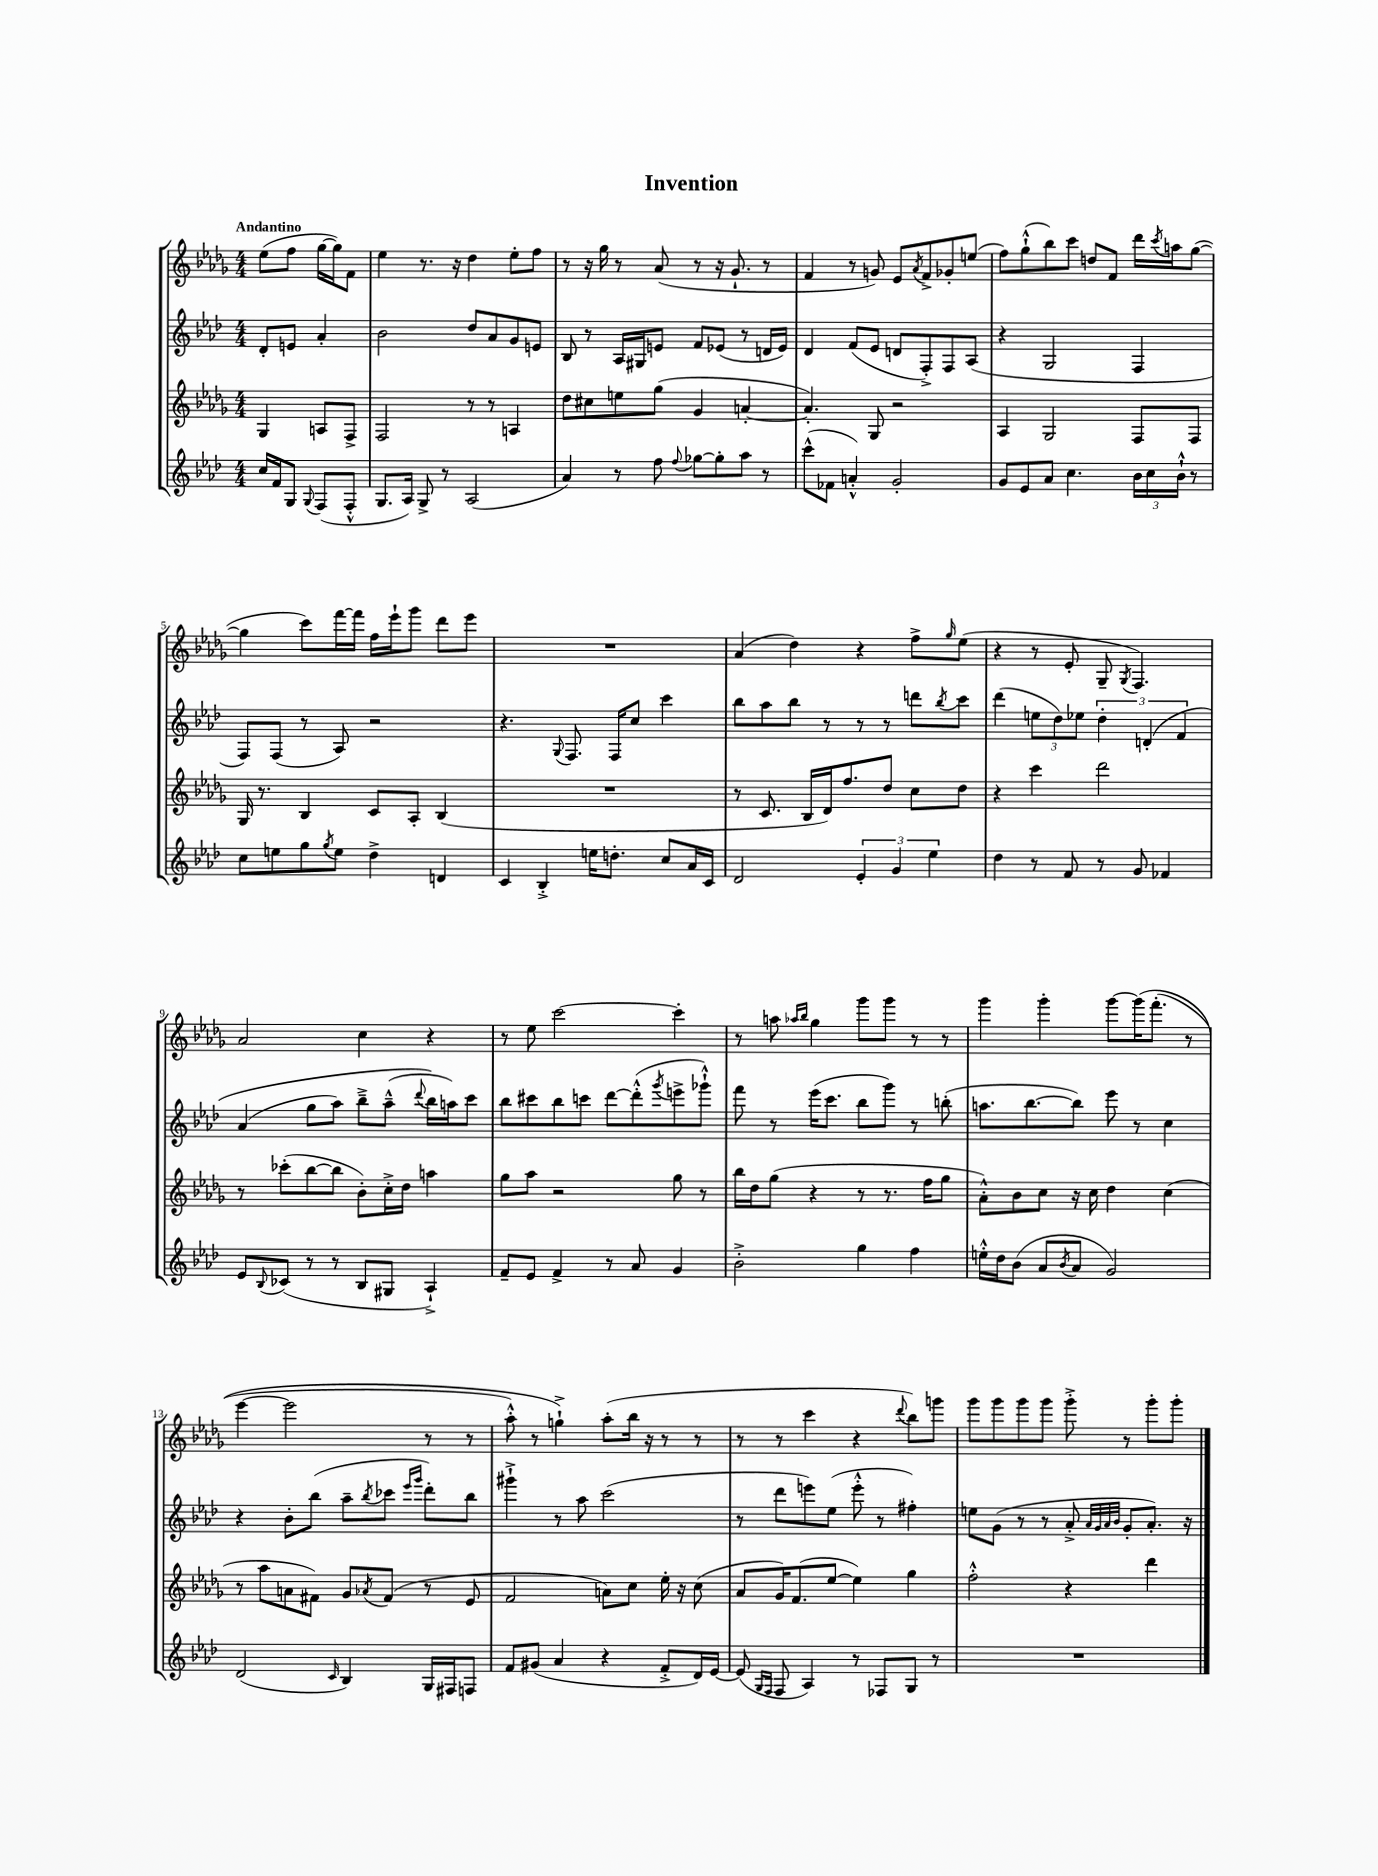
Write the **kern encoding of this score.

**kern	**kern	**kern	**kern
*staff4	*staff3	*staff2	*staff1
*clefG2	*clefG2	*clefG2	*clefG2
*k[b-e-a-d-]	*k[b-e-a-d-g-]	*k[b-e-a-d-]	*k[b-e-a-d-g-]
*M4/4	*M4/4	*M4/4	*M4/4
16cc/LL	4G-/	8d-'/L	(8ee-\L
16f/J	.	.	.
8G/J	.	8e/J	8ff\J
8qqG/	.	.	.
(8F/L	8A/L	4a-'/	[16gg-\LL
.	.	.	16gg-\]J)
8F'^^/J	8F^/J	.	8f\J
=	=	=	=
8.G/L	2F/	2b-\	4ee-\
16A-/Jk)	.	.	.
8G^/	.	.	8.r
8r	.	.	.
.	.	.	16r
(2A-/	8r	8dd-/L	4dd-\
.	8r	8a-/	.
.	4A/	8g/	8ee-'\L
.	.	8e/J	8ff\J
=	=	=	=
4a-/)	8dd-\L	8B-/	8r
.	8cc#\	8r	16r
.	.	.	16gg-\
8r	8ee\	16A-/LL	8r
.	.	16G#/J	.
8ff\	(8gg-\J	8e/J	(8a-/
8qqff/	.	.	.
[8gg-\L	4g-/	8f/L	8r
8gg-'\]	.	(8e-/J	16r
.	.	.	8.g-`/
8aa-\J	[4a'/	8r	.
8r	.	16d/LL	8r
.	.	16e-/JJ)	.
=	=	=	=
(8ccc^^\L	4.a'/])	4d-/	4f/
8f-\J	.	.	.
4a'^^/)	.	(8f/L	8r
.	8G-/	8e-/J	8g/)
2g'/	2r	8d/L	8e-/L
.	.	.	8qa-/
.	.	8F'^/)	8f^/
.	.	8F/	8g-'/
.	.	(8A-/J	(8ee/J
=	=	=	=
8g/L	4A-/	4r	8ff\L)
8e-/	.	.	(8gg-`^^\
8a-/J	2G-/	2G/	8bb-\)
4.cc\	.	.	8ccc\J
.	.	.	8dd/L
.	.	.	8f/J
24b-\LL	8F/L	4F/	16ddd-\LL
24cc\	.	.	.
.	.	.	8qccc/
.	.	.	16aa\J
24b-`^^\JJ	.	.	.
8r	8F/J	.	([8gg-\J
=	=	=	=
8cc\L	16G-/	8F/L)	4gg-\]
.	8.r	.	.
8ee\	.	(8F/J	.
8gg\	4B-/	8r	8ccc\L)
8qgg/	.	.	.
8ee\J	.	8A-/)	[16fff\L
.	.	.	16fff\]JJ
4dd-^\	8c/L	2r	16ff\LL
.	.	.	16eee-`\J
.	8A-'/J	.	8ggg-\J
4d/	(4B-/	.	8ddd-\L
.	.	.	8eee-\J
=	=	=	=
4c/	1r	4.r	1r
4B-'^/	.	.	.
.	.	8qqG/	.
.	.	8.F/	.
16ee\LK	.	.	.
8.dd'\J	.	16F/LK	.
.	.	8cc/J	.
8cc/L	.	4ccc\	.
16a-/L	.	.	.
16c/JJ	.	.	.
=	=	=	=
2d-/	8r	8bb-\L	(4a-/
.	8.c/	8aa-\	.
.	.	8bb-\J	4dd-\)
.	16B-/LL	.	.
.	16d-/J)	8r	.
.	8.ff/	.	.
6e-'/	.	8r	4r
.	8dd-/J	8r	.
6g/	.	.	.
.	8cc\L	8ddd\L	8ff^\L
6ee-\	.	.	.
.	.	8qbb-/	16qqgg-/
.	8dd-\J	8ccc\J	(8ee-\J
=	=	=	=
4dd-\	4r	(4ddd-\	4r
8r	4ccc\	12ee\L	8r
.	.	12dd-\)	.
8f/	.	.	8e-'/
.	.	12ee-\J	.
8r	2ddd-\	6dd-'\	8G-~/
.	.	.	8qG-/
8g/	.	.	4.F/)
.	.	&(6d'/	.
4f-/	.	.	.
.	.	6f/	.
=	=	=	=
8e-/L	8r	(4a-/	2a-/
8qqB-/	.	.	.
(8c-/J	(8ccc-'\L	.	.
8r	[8bb-\	8gg\L	.
8r	8bb-\]J	8aa-\J)	.
8B-/L	8b-'\L)	8bb-~^\L	4cc\
8G#/J	16cc'^\L	(8aa-~^^\J	.
.	16dd-\JJ	.	.
.	.	8qqddd-/	.
4A-`^/)	4aa\	16bb-\LL&)	4r
.	.	16aa\J)	.
.	.	8ccc\J	.
=	=	=	=
8f~/L	8gg-\L	8bb-\L	8r
8e-/J	8aa-\J	8ccc#\	8ee-\
4f^/	2r	8bb-\	[2ccc\
.	.	8ccc\J	.
8r	.	[8ddd-\L	.
8a-/	.	(8ddd-'^^\]	.
.	.	8qggg/	.
4g/	8gg-\	8eee^\	4ccc'\]
.	8r	8ggg-`^^\J)	.
=	=	=	=
2b-'^\	16bb-\LL	8fff\	8r
.	16dd-\J	.	.
.	(8gg-\J	8r	8aa\
.	.	.	16qqaa-/LL
.	.	.	16qqbb-/JJ
.	4r	(16eee-\LK	4gg-\
.	.	8.ccc\J	.
4gg\	8r	8bb-\L	8ggg-\L
.	8.r	8ggg\J)	8ggg-\J
4ff\	.	8r	8r
.	16ff\LK	.	.
.	8gg-\J	(8bb'\	8r
=	=	=	=
16ee'^^\LL	8a-'^^\L)	8.aa\L	4ggg-\
16dd-\J	.	.	.
(8b-\J	8b-\	.	.
.	.	[8.bb-\	.
8a-/L	8cc\J	.	4ggg-'\
8qb-/	.	.	.
8a-/J	16r	8bb-\]J)	.
.	16cc\	.	.
2g/)	4dd-\	8eee-\	[8ggg-\L
.	.	8r	&(16ggg-\]K
.	.	.	(8.fff'\J
.	(4cc\	4cc\	.
.	.	.	8r
=	=	=	=
(2d-/	8r	4r	[4eee-\
.	8aa-\L	.	.
.	8a\	8b-'\L	2eee-\]
.	8f#\J)	(8bb-\J	.
16qqc/	.	.	.
4B-/)	8g-/L	8aa-~\L	.
.	8qa-/	8qbb-/	.
.	(8f#/J	8ccc-\J	.
.	.	16qqeee-/LL	.
.	.	16qqggg/JJ	.
16G/LL	8r	8ddd-'\L)	8r
16F#/J	.	.	.
8F/J	8e-/	8bb-\J	8r
=	=	=	=
8f/L	2f/	4ggg#`^\	8aa-'^^\)
(8g#/J	.	.	8r
4a-/	.	8r	4gg`^\&)
.	.	8aa-\	.
4r	8a\L)	(2ccc\	(8aa-'\L
.	8cc\J	.	16bb-\Jk
.	.	.	16r
8f'^/L	16ee-'\	.	8r
.	16r	.	.
16d-/L)	(8cc\	.	8r
[16e-/JJ	.	.	.
=	=	=	=
(8e-/]	8a-/L	8r	8r
16qqG/LL	.	.	.
16qqF/JJ	.	.	.
8F/	16g-/K)	8ddd-\L	8r
.	(8.f/	.	.
4A-/)	.	8eee\)	4ccc\
.	[8ee-/J	(8ee-\J	.
8r	4ee-\])	8eee'^^\	4r
8F-/L	.	8r	.
.	.	.	8qqddd-/
8G/J	4gg-\	4ff#'\)	8bb-\L)
8r	.	.	8ggg\J
=	=	=	=
1r	2ff'^^\	8ee\L	8ggg-\L
.	.	(8g\J	8ggg-\
.	.	8r	8ggg-\
.	.	8r	8ggg-\J
.	4r	8a-'^/	8ggg-'^\
.	.	32qqa-/LLL	.
.	.	32qqg/	.
.	.	32qqa-/	.
.	.	32qqb-/JJJ	.
.	.	8g'/L	8r
.	4ddd-\	8.a-'/J)	8ggg-'\L
.	.	.	8ggg-'\J
.	.	16r	.
==	==	==	==
*-	*-	*-	*-
